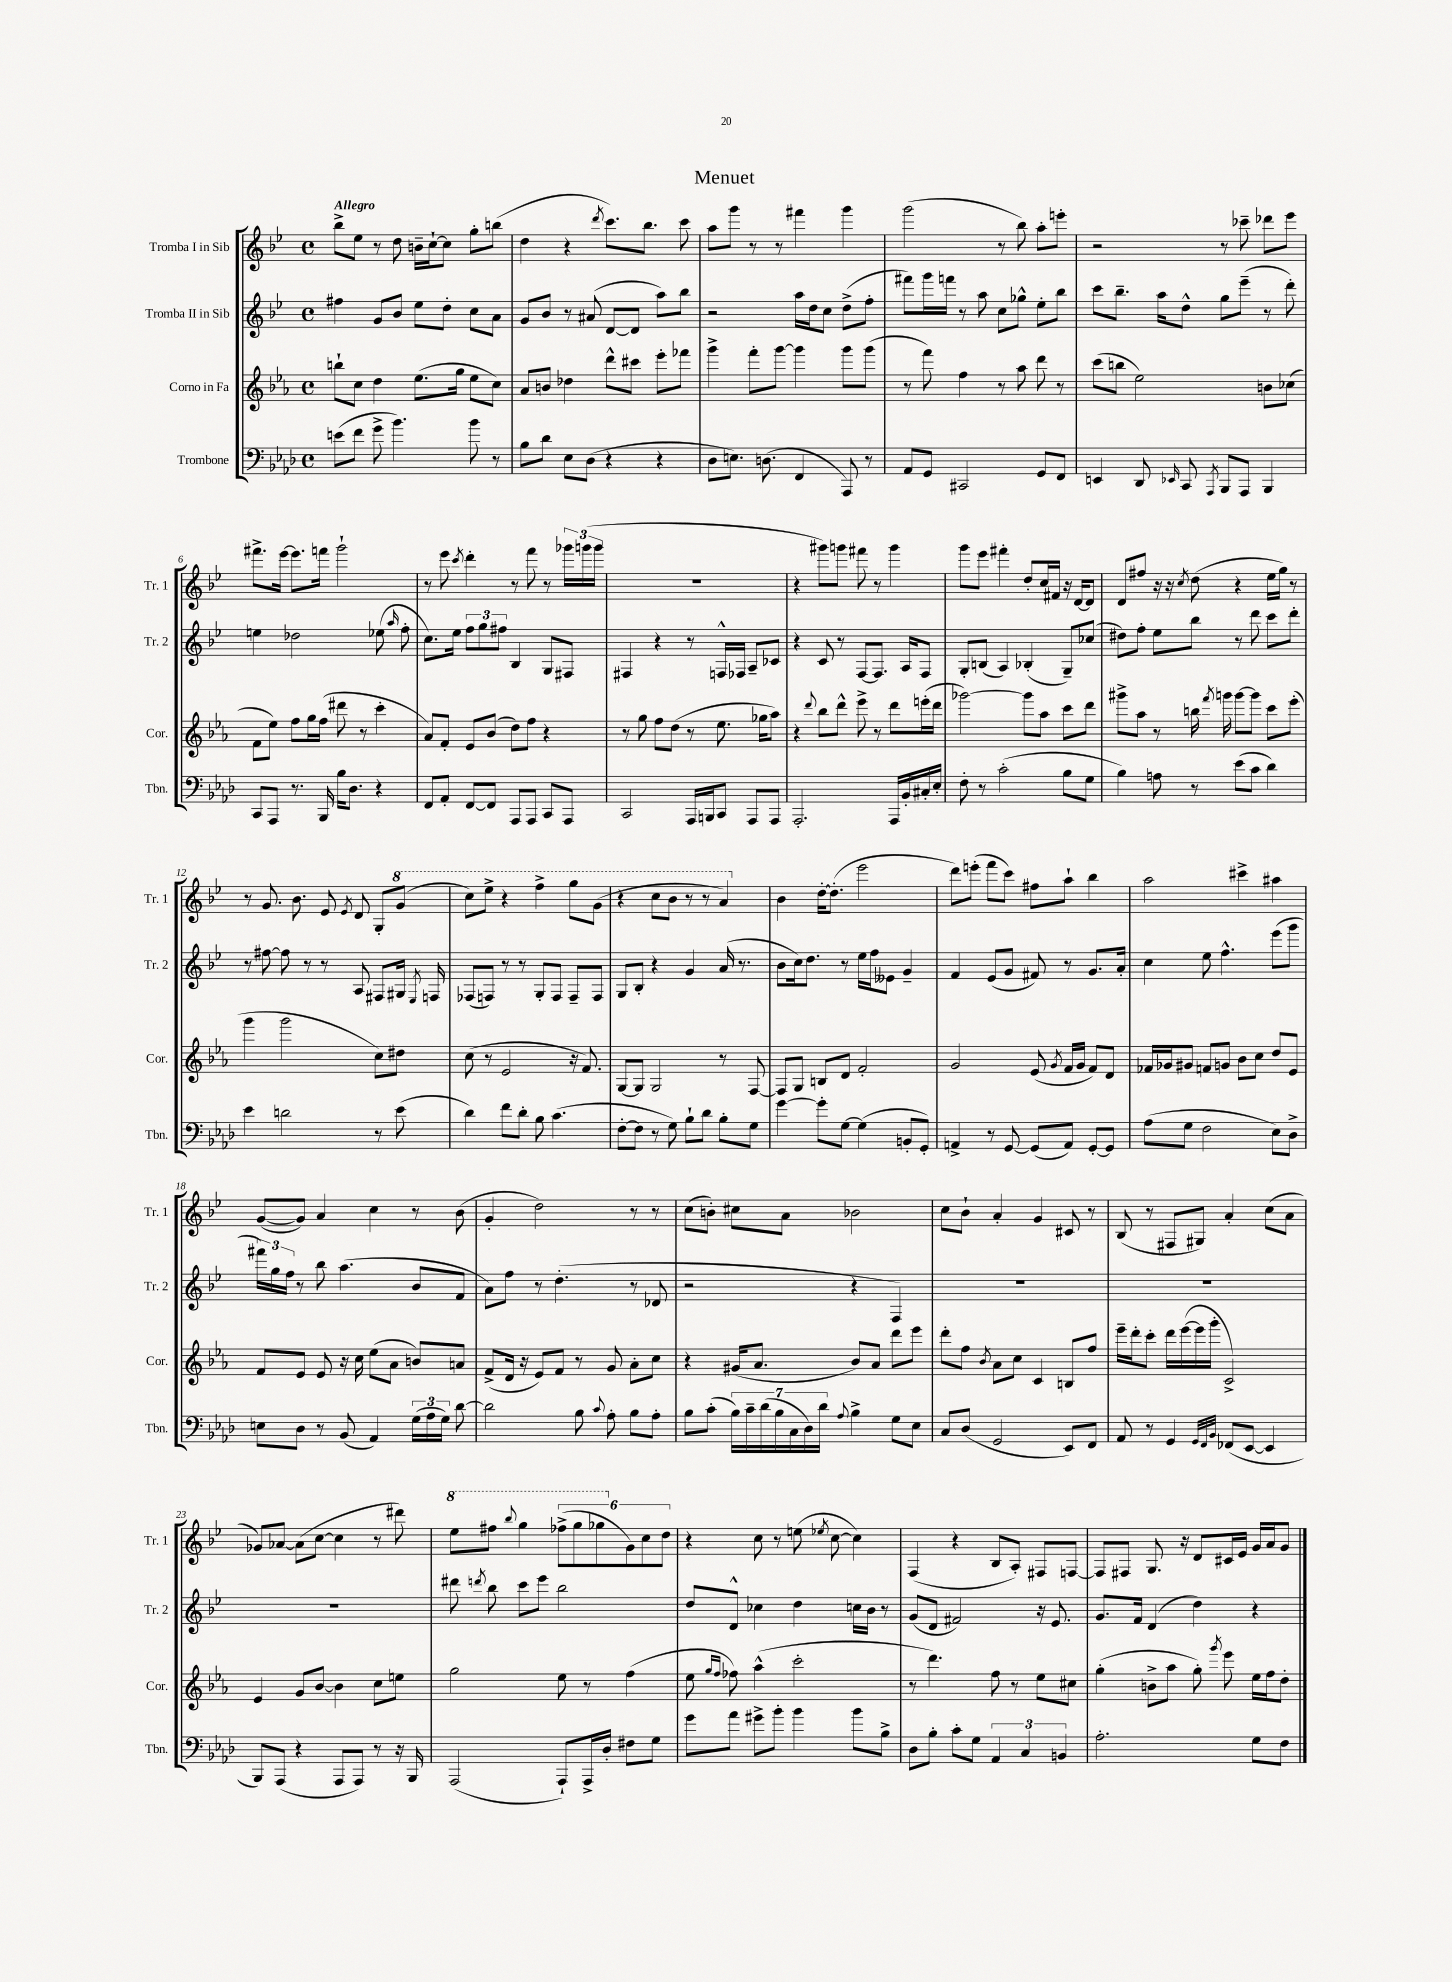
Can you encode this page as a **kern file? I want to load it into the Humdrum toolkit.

**kern	**kern	**kern	**kern
*staff4	*staff3	*staff2	*staff1
*clefF4	*clefG2	*clefG2	*clefG2
*k[b-e-a-d-]	*k[b-e-a-]	*k[b-e-]	*k[b-e-]
*M4/4	*M4/4	*M4/4	*M4/4
*met(c)	*met(c)	*met(c)	*met(c)
(8e	8bb`	4ff#	8bb-^
8f	8cc	.	8ee-
8g^	4dd	8g	8r
4.b-)	.	8b-	8dd
.	(8.ee-	8ee-	16b~
.	.	.	[16cc`
.	.	8dd'	8cc]
.	16gg	.	.
8b-	8ee-	8cc	8gg'
8r	8cc)	8a	(8bb
=	=	=	=
8B-	8a-	8g	4dd
8d-	8b	8b-	.
8E-	4dd-	8r	4r
(8D-	.	(8a#	.
.	.	.	8qddd
4r	8ddd^^	[8d	8.ccc)
.	8ccc#	8d]	.
.	.	.	8.bb-
4r	8eee-'	8aa)	.
.	8fff-	8bb-	8ccc
=	=	=	=
8D-	4ggg^	2r	8aa
8.E)	.	.	8ggg
.	8fff'	.	8r
(8.D	.	.	.
.	[8ggg	.	8r
4FF	4ggg]	16aa	4fff#
.	.	16dd	.
.	.	8cc	.
8AAA-)	8ggg	(8dd^	4ggg
8r	(8ggg	8ff'	.
=	=	=	=
8AA-	8r	8fff#)	(2ggg
8GG	8fff)	16ggg	.
.	.	16fff	.
2CC#	4ff	8r	.
.	.	8aa	.
.	8r	8cc	8r
.	8aa-	8gg-^^	8bb-)
8GG	8ddd	8ee-'	8aa'
8FF	8r	8bb-	8eee'
=	=	=	=
4EE	(8ccc	8ccc	2r
.	8bb	8.bb-~	.
8DD-	2ee-)	.	.
.	.	16aa	.
16qqEE-	.	.	.
8CC	.	8dd^^	.
8qAAA-	.	.	.
8BBB-	.	8gg	8r
8AAA-	.	(8eee-~	8ccc-~
4BBB-	8b	8r	8ddd-
.	(8cc-	8ddd')	8eee-
=	=	=	=
8CC	8f	4ee	8.fff#^
8AAA-	8ee-)	.	.
.	.	.	[16eee-
8.r	8ff	2dd-	8.eee-]
.	16gg	.	.
16BBB-	(16ff	.	16fff
16B-	8ddd#	.	2ggg`
8.D-	.	.	.
.	8r	.	.
4r	4ccc'	(8ee-	.
.	.	16qqaa	.
.	.	8ff'	.
=	=	=	=
8FF	8a-)	8.cc)	8r
8AA-'	8f'	.	8eee-
.	.	16ee-	.
.	.	.	8qccc
[8FF	8e-	12ff	4ddd'
.	.	12gg	.
8FF]	(8b-	.	.
.	.	12ff#	.
8AAA-	8dd)	4B-	8r
8AAA-	8ff	.	8fff
8CC	4r	8G	8r
8AAA-	.	8F#	24ggg-
.	.	.	(24ggg
.	.	.	24ggg
=	=	=	=
2CC	8r	4F#	1r
.	8gg	.	.
.	8ff	4r	.
.	(8dd	.	.
16AAA-	8r	8r	.
16BBB	.	.	.
8CC	8.ee-	16F^^	.
.	.	16F-	.
8AAA-	.	8A~	.
.	16gg-	.	.
8AAA-	8aa-)	8c-	.
=	=	=	=
2.AAA-'	4r	4r	4r
.	8qqddd	.	.
.	8bb-	8c	8ggg#)
.	8ddd^^	8r	8ggg
.	8eee-^	[8F	8fff#
.	8r	8.F]	8r
16AAA-	8ddd	.	4ggg
16BB-'	.	16A	.
16C#'	(16eee'	8F	.
16E-'	16ddd	.	.
=	=	=	=
8F'	[2ggg-)	8G'	8ggg
8r	.	(8B	8eee-
(2c'	.	4A)	4fff#'
.	8ggg-]	(4B-'	8dd'
.	8aa-	.	16cc
.	.	.	16f#
8B-	8ccc	8G~)	16r
.	.	.	[16d
8G	8ddd	(8cc-	8d]
=	=	=	=
4B-)	8ggg#^	8dd#)	8d
.	8aa-	8ff'	8ff#
8A	8r	8ee-	16r
.	.	.	16r
.	.	.	8qcc
8r	16bb	8bb-	(8dd
.	8qfff	.	.
.	16ggg	.	.
(8e-	[8ggg	8r	4r
8c	8ggg]	8ddd	.
4d-)	8ccc	8ccc	16ee-
.	.	.	16gg)
.	(8eee-'	8ddd'	8r
=	=	=	=
4e-	4ggg	8r	8r
.	.	[8ff#	8.g
2d	2ggg	8ff#]	.
.	.	.	8.b-
.	.	8r	.
.	.	8r	8e-
.	.	.	8qe-
.	.	8A	8d
8r	8cc)	8F#	8G'
(8e-	8dd#	16G#	(8gg
.	.	8qE-	.
.	.	16F	.
=	=	=	=
4d-)	(8cc	(8F-	8ccc)
.	8r	8F)	8eee-^
8f	2e-	8r	4r
8d-'	.	8r	.
8B-	.	8G'	4fff^
(4.c	.	8F	.
.	16r	8F~	8ggg
.	8.f)	.	.
.	.	8F	(8gg
=	=	=	=
[8F'	[8G	8G	4r
8F]	8G]	8B-'	.
8r	2G	4r	8ccc
8G)	.	.	8bb-
8B-`	.	4g	8r
8d-	.	.	8r
8B-'	8r	(16a	4aa)
.	.	8.r	.
8G	[8F	.	.
=	=	=	=
[4g	8F]	8b-	4b-
.	8G	16cc)	.
.	.	8.dd	.
8g']	8B	.	[16dd'
.	.	.	(8.dd']
[8G	8d	8r	.
(4G]	2f'	16ee-	2eee-
.	.	16ff	.
.	.	8e--	.
8BB'	.	4g~	.
8GG')	.	.	.
=	=	=	=
4AA^	2g	4f	8ddd)
.	.	.	(8eee'
8r	.	(8e-	8fff
[8GG	.	8g	8ccc)
(8GG]	(8e-	8f#)	8ff#
.	8qg	.	.
8AA)	16f	8r	8aa`
.	16g	.	.
[8GG'	8f)	8.g	4bb-
8GG]	8d	.	.
.	.	16a'	.
=	=	=	=
(8A-	16f-	4cc	2aa
.	16g-	.	.
8G	8g#	.	.
2F	8f	8ee-	.
.	8g	4.ff^^	.
.	8b-	.	4ccc#^
.	8cc	.	.
8E-)	8dd	(8eee-	4aa#
8D-^	8e-	8ggg	.
=	=	=	=
8E	8f	24fff#)	([8g
.	.	24gg	.
.	.	24ff	.
8D-	8e-	8r	8g])
8r	8e-	8bb-	4a
(8BB-	16r	(4.aa	.
.	16cc	.	.
4AA-)	(8ee-	.	4cc
.	8a-	.	.
(24G	8b)	8b-	8r
24A-	.	.	.
24G)	.	.	.
[8d-	8a	8f	(8b-
=	=	=	=
2d-]	(8f^	8a)	4g'
.	16d	8ff	.
.	16r	.	.
.	8e-)	8r	2dd)
.	8f	(4.dd'	.
8B-	8r	.	.
8qqc	.	.	.
8A-'	8g	.	.
8B-	8a-'	8r	8r
8A-'	8cc	8d-	8r
=	=	=	=
8B-	4r	2r	(8cc
(8c'	.	.	8b')
28B-)	(16g#	.	8cc#
28c~	.	.	.
.	8.a-	.	.
(28d-	.	.	.
28B-	.	.	.
.	.	.	8a
28C	.	.	.
28D-)	.	.	.
28d-	.	.	.
8qqA-	.	.	.
4B-^	8b-)	4r	2b-
.	8a-	.	.
8G	8ddd	4F)	.
8E-	8eee-	.	.
=	=	=	=
8C	8ddd'	1r	8cc
(8D-	8ff	.	8b-`
.	8qb-	.	.
2GG	8a-	.	4a'
.	8cc	.	.
.	4c	.	4g
8EE-)	8B	.	8c#
8FF	8ff	.	8r
=	=	=	=
8AA-	16eee-~	1r	(8B-
.	16ddd'	.	.
8r	8ccc'	.	8r
4GG	16ddd	.	8F#
.	([16eee-	.	.
.	16eee-]	.	8G#)
.	16ggg'	.	.
32qqGG	.	.	.
32qqFF	.	.	.
32qqBB-	.	.	.
(8FF-	2c^)	.	4a'
[8EE-	.	.	.
4EE-]	.	.	(8cc
.	.	.	8a
=	=	=	=
8BBB-)	4e-	1r	8g-)
(8AAA-	.	.	[8a-
4r	8g	.	(8a-]
.	[8b-	.	[8cc
8AAA-	4b-]	.	4cc]
8AAA-)	.	.	.
8r	8cc	.	8r
16r	8ee	.	8ddd#)
16BBB-	.	.	.
=	=	=	=
(2AAA-	2gg	8ddd#	8eee-
.	.	8qddd	.
.	.	8bb-	8fff#
.	.	.	8qqbbb-
.	.	8ccc	4ggg
.	.	8eee-	.
8AAA-`)	8ee-	2bb-	(12fff-^
.	.	.	12ggg
16AAA-^	8r	.	.
.	.	.	12ggg-
16D-'	.	.	.
8F#	(4ff	.	12g)
.	.	.	12cc
8G	.	.	.
.	.	.	12dd
=	=	=	=
8g	8ee-	8dd	4r
.	16qqgg	.	.
.	16qqff	.	.
8a-	8ff-)	8d^^	.
8g#^	(4aa-^^	4cc-	8cc
8b-'	.	.	8r
4b-	2ccc'	4dd	(8ee
.	.	.	8qee-
.	.	.	[8cc
8b-	.	16cc	4cc])
.	.	16b-	.
8B-^	.	8r	.
=	=	=	=
8D-	8r	(8g	(4F
8B-'	4.ddd)	8d	.
8c'	.	2f#)	4r
8G	.	.	.
6AA-	8ff	.	8B-
.	8r	.	8A')
6C	.	.	.
.	8ee-	16r	8F#
.	.	8.e-	.
6BB	.	.	.
.	8cc#	.	[8F
=	=	=	=
2.A-'	(4gg'	8.g	8F]
.	.	.	8F#
.	.	16f	.
.	8b^	(4d	8.G
.	8aa-	.	.
.	.	.	16r
.	8gg')	4dd)	8d
.	8qggg	.	.
.	8eee-	.	16c#
.	.	.	16e-
8G	16ee-	4r	16g
.	16ff	.	16a
8F	8dd'	.	8g
==	==	==	==
*-	*-	*-	*-
